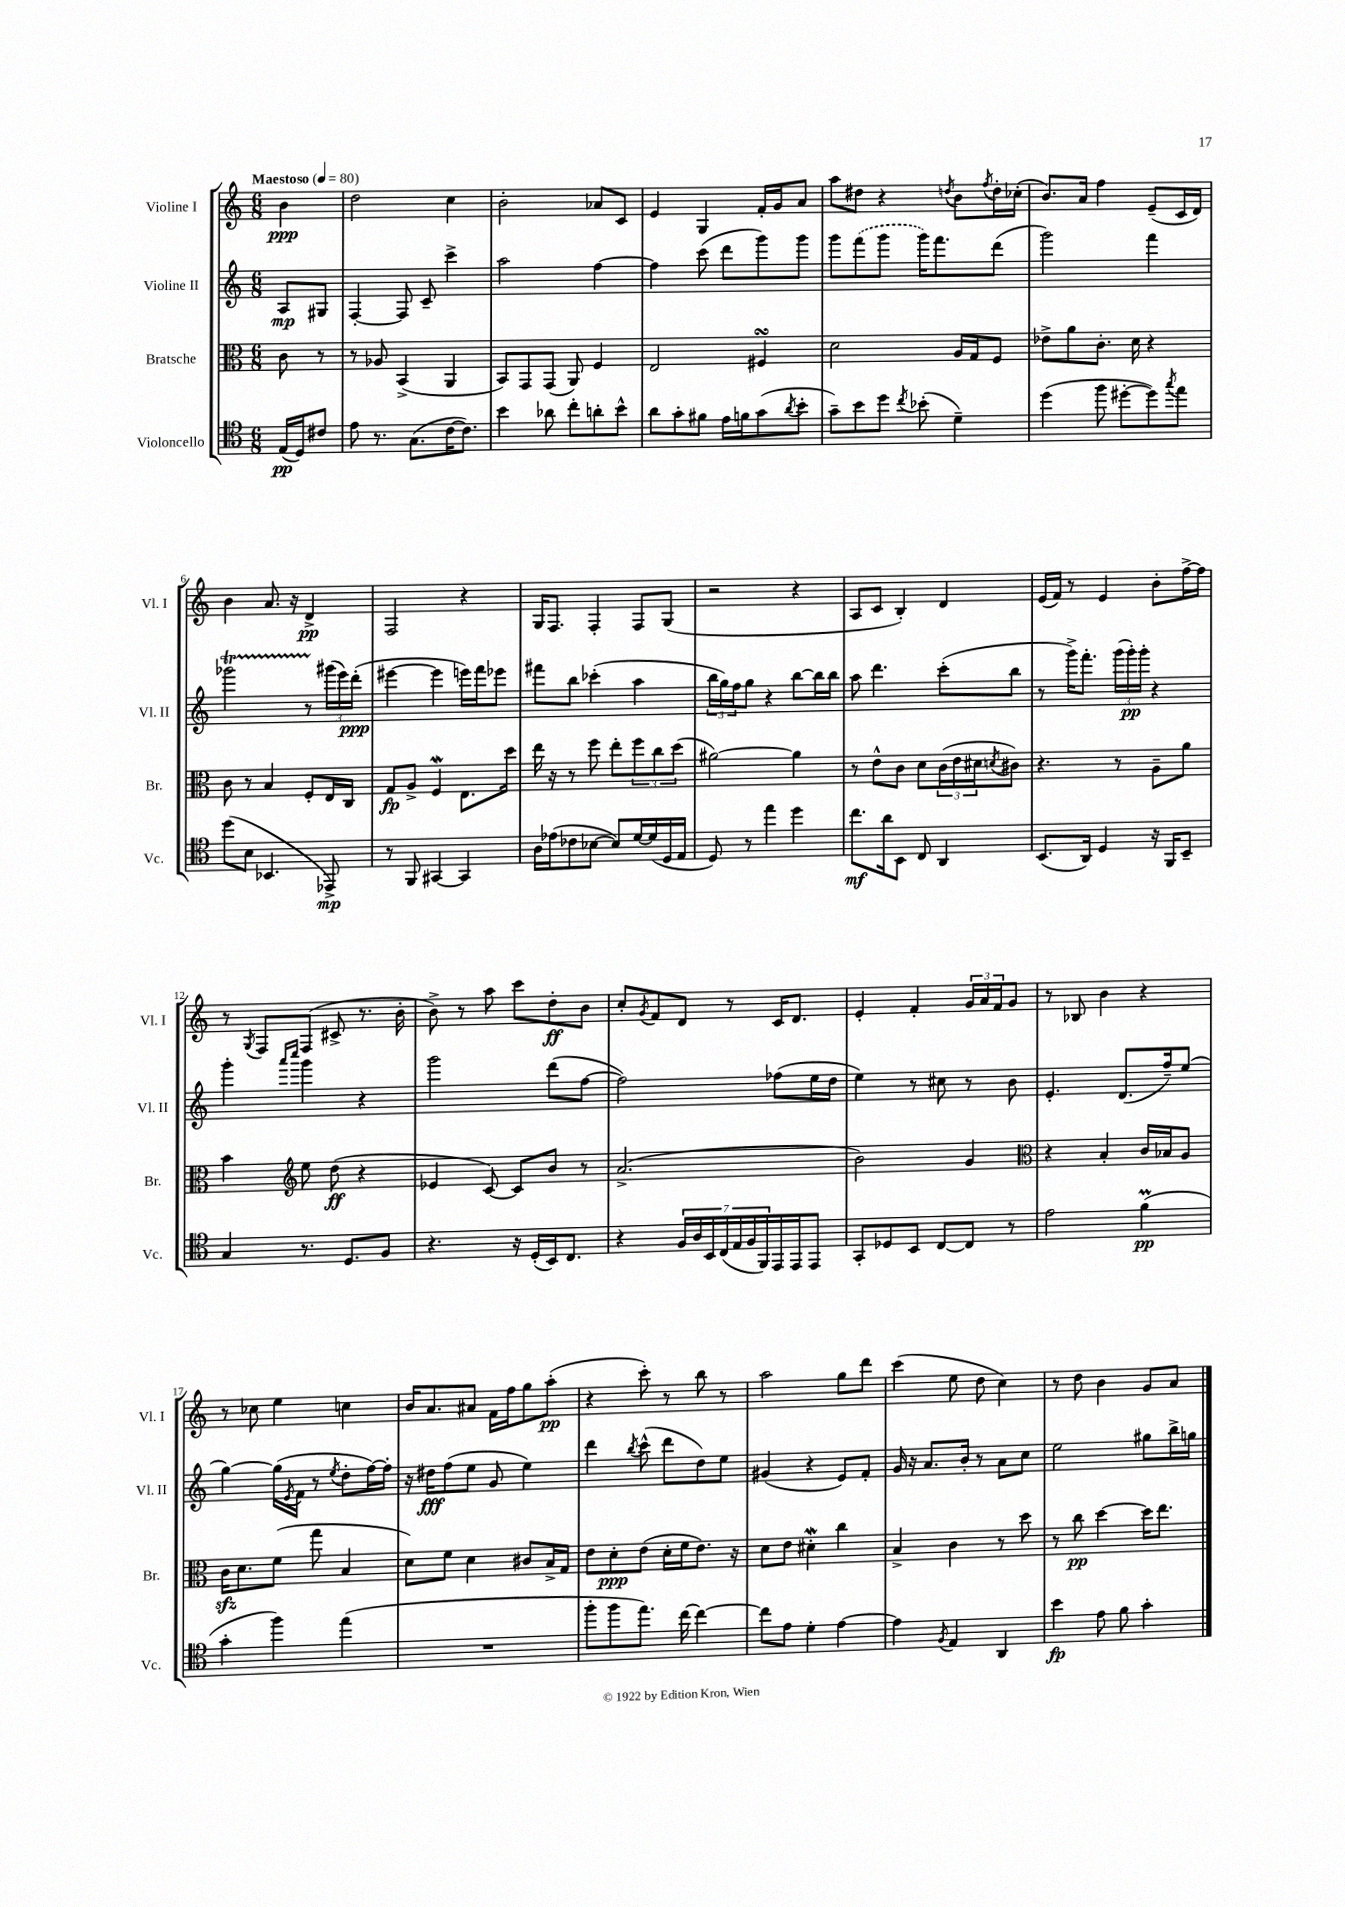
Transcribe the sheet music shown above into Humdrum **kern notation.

**kern	**dynam	**kern	**dynam	**kern	**dynam	**kern	**dynam
*part4	*part4	*part3	*part3	*part2	*part2	*part1	*part1
*staff4	*staff4	*staff3	*staff3	*staff2	*staff2	*staff1	*staff1
*I"Violoncello	*	*I"Bratsche	*	*I"Violine II	*	*I"Violine I	*
*I'Vc.	*	*I'Br.	*	*I'Vl. II	*	*I'Vl. I	*
*clefC4	*	*clefC3	*	*clefG2	*	*clefG2	*
*k[]	*	*k[]	*	*k[]	*	*k[]	*
*M6/8	*	*M6/8	*	*M6/8	*	*M6/8	*
*MM80	*	*MM80	*	*MM80	*	*MM80	*
=	=	=	=	=	=	=	=
!	!	!	!	!	!	!LO:TX:a:B:t=Maestoso	!
(16E/LL	pp	8c\	.	8A/L	mp	4b\	ppp
16D/J)	.	.	.	.	.	.	.
8c#X/J	.	8r	.	8G#X/J	.	.	.
=1	=1	=1	=1	=1	=1	=1	=1
8e\	.	8r	.	[4F'/	.	2dd\	.
8.r	.	8A-X/	.	.	.	.	.
.	.	(4BB^/	.	8F/]	.	.	.
(8.G\L	.	.	.	.	.	.	.
.	.	.	.	8c~/	.	.	.
[16c\K	.	4AA/	.	4ccc^\	.	4cc\	.
8.c\J])	.	.	.	.	.	.	.
=2	=2	=2	=2	=2	=2	=2	=2
4b\	.	8BB/L)	.	2aa\	.	2b'\	.
.	.	8GG/	.	.	.	.	.
8a-X\	.	(8GG/J	.	.	.	.	.
8cc'\L	.	8AA/)	.	.	.	.	.
8an'\	.	4F/	.	[4ff\	.	8a-X/L	.
8b^^\J	.	.	.	.	.	8c/J	.
=3	=3	=3	=3	=3	=3	=3	=3
8a\L	.	2E/	.	4ff\]	.	4e/	.
8g'\	.	.	.	.	.	.	.
8f#X\J	.	.	.	(8ccc\	.	4G/	.
16e\LL	.	.	.	8ddd\L	.	.	.
16fn\J	.	.	.	.	.	.	.
(8g\	.	4F#XsSsS/	.	8ggg\)	.	16f'/LL	.
.	.	.	.	.	.	16g/J	.
8qa/	.	.	.	.	.	.	.
8b'\J	.	.	.	8ggg\J	.	8a/J	.
=4	=4	=4	=4	=4	=4	=4	=4
8g~\L)	.	2d\	.	8ggg\L	.	8aa\L	.
8b\	.	.	.	(8fff\	.	8dd#X\J	.
8dd\J	.	.	.	8ggg\J	.	4r	.
8qcc/	.	.	.	.	.	.	.
(8b-X'\	.	.	.	16ggg\KL)	.	.	.
.	.	.	.	8.fff\	.	.	.
.	.	.	.	.	.	8qddn/	.
4d~\)	.	16A/LL	.	.	.	8b\L	.
.	.	16G/J	.	.	.	.	.
.	.	.	.	.	.	8qff/	.
.	.	8F/J	.	(8ddd\J	.	16dd'\L	.
.	.	.	.	.	.	(16cc-X'\JJ	.
=5	=5	=5	=5	=5	=5	=5	=5
(4dd\	.	8e-X^\L	.	2ggg\)	.	8.b/L)	.
.	.	8a\	.	.	.	.	.
.	.	.	.	.	.	16a/Jk	.
8ff\	.	8.c'\J	.	.	.	4ff\	.
[8dd#X'\L	.	.	.	.	.	.	.
.	.	16d\	.	.	.	.	.
8dd#\])	.	4r	.	4fff\	.	(8e~/L	.
8qgg/	.	.	.	.	.	.	.
8ee\J	.	.	.	.	.	16c/L	.
.	.	.	.	.	.	16d/JJ)	.
!!LO:LB:g=z
=6	=6	=6	=6	=6	=6	=6	=6
(8dd\L	.	8c\	.	2ggg-XT\	.	4b\	.
8B\J	.	8r	.	.	.	.	.
4.BB-X/	.	4B/	.	.	.	8.a/	.
.	.	.	.	.	.	16r	.
.	.	8F'/L	.	8r	.	4d^/	pp
8EE-X^/)	mp	16E/L	.	(24ggg#X\LL	.	.	.
.	.	.	.	24eee\)	.	.	.
.	.	16C/JJ	.	.	.	.	.
.	.	.	.	(24ddd'\JJ	ppp	.	.
=7	=7	=7	=7	=7	=7	=7	=7
8r	.	8G/L	fp	[4eee#X\	.	2F/	.
8FF/	.	8A^/J	.	.	.	.	.
[4GG#X/	.	4Fw/	.	4eee#\]	.	.	.
4GG#/]	.	8.E\L	.	16eeen\LL)	.	4r	.
.	.	.	.	16fff\J	.	.	.
.	.	.	.	8eee-X\J	.	.	.
.	.	16dd\Jk	.	.	.	.	.
=8	=8	=8	=8	=8	=8	=8	=8
16A\LL	.	16ee\	.	8fff#X\L	.	16G/KL	.
(16e-X\J	.	16r	.	.	.	8.F/J	.
8c-X\	.	8r	.	8bb\J	.	.	.
[8B-X\J	.	8ff\	.	(4ccc-X'\	.	4F'/	.
8B-/L])	.	8ee'\L	.	.	.	.	.
[16d/L	.	12ff\	.	4aa\	.	8F/L	.
(16d/]	.	.	.	.	.	.	.
.	.	12cc\	.	.	.	.	.
16D/	.	.	.	.	.	(8G/J	.
.	.	(12dd\J	.	.	.	.	.
16E/JJ	.	.	.	.	.	.	.
=9	=9	=9	=9	=9	=9	=9	=9
8D/)	.	[2a#X\)	.	24bb\LL	.	2r	.
.	.	.	.	24gg\)	.	.	.
.	.	.	.	24ff\J	.	.	.
8r	.	.	.	8gg\J	.	.	.
4ee\	.	.	.	4r	.	.	.
4dd\	.	4a#\]	.	[8bb\L	.	4r	.
.	.	.	.	16bb\L]	.	.	.
.	.	.	.	16bb\JJ	.	.	.
=10	=10	=10	=10	=10	=10	=10	=10
8.cc\L	mf	8r	.	8aa\	.	8A/L	.
.	.	8e^^\L	.	4.ddd\	.	8c/J	.
16a\k	.	.	.	.	.	.	.
8BB\J	.	8c\J	.	.	.	4B'/)	.
8C/	.	8d\L	.	.	.	.	.
4AA/	.	(24c\L	.	(8ccc'\L	.	4d/	.
.	.	24e\	.	.	.	.	.
.	.	24d#X\J	.	.	.	.	.
.	.	8qdn/	.	.	.	.	.
.	.	8c#X\J)	.	8bb\J	.	.	.
=11	=11	=11	=11	=11	=11	=11	=11
(8.BB/L	.	4.r	.	8r	.	(16e/LL	.
.	.	.	.	.	.	16f/JJ)	.
.	.	.	.	16ggg^\KL)	.	8r	.
16AA/Jk)	.	.	.	8.fff'\J	.	.	.
4D/	.	.	.	.	.	4e/	.
.	.	8r	.	(24ggg\LL	.	.	.
.	.	.	.	24ggg'\)	pp	.	.
.	.	.	.	24ggg'\JJ	.	.	.
16r	.	8A~\L	.	4r	.	8b'\L	.
16FF/KL	.	.	.	.	.	.	.
8BB~/J	.	8a\J	.	.	.	[16ff^\L	.
.	.	.	.	.	.	16ff\JJ]	.
!!LO:LB:g=z
=12	=12	=12	=12	=12	=12	=12	=12
4G/	.	4b\	.	4ggg'\	.	8r	.
.	.	.	.	.	.	8qG/	.
.	.	.	.	.	.	8F/L	.
*	*	*clefG2	*	*	*	*	*
.	.	.	.	16qqaaa/LL	.	.	.
.	.	.	.	16qqcccc/JJ	.	.	.
8.r	.	8ee\	.	4ggg\	.	(8F/J	.
.	.	(8dd\	ff	.	.	8c#X^/	.
8.D/L	.	.	.	.	.	.	.
.	.	4r	.	4r	.	8.r	.
8F/J	.	.	.	.	.	.	.
.	.	.	.	.	.	16b'\	.
=13	=13	=13	=13	=13	=13	=13	=13
4.r	.	4e-X/	.	2ggg\	.	8b^\)	.
.	.	.	.	.	.	8r	.
.	.	[8c/)	.	.	.	8aa\	.
16r	.	8c/L]	.	.	.	8ccc\L	.
(16D'/LL	.	.	.	.	.	.	.
16BB/J)	.	8b/J	.	(8ddd\L	.	8dd'\	ff
8.C/J	.	.	.	.	.	.	.
.	.	8r	.	[8ff\J	.	8b\J	.
=14	=14	=14	=14	=14	=14	=14	=14
4r	.	(2.a^/	.	2ff\])	.	8cc'/L	.
.	.	.	.	.	.	8qg/	.
.	.	.	.	.	.	8f/	.
28F/LL	.	.	.	.	.	8d/J	.
28A/	.	.	.	.	.	.	.
28BB/	.	.	.	.	.	.	.
(28C/	.	.	.	.	.	.	.
.	.	.	.	.	.	8r	.
28E/	.	.	.	.	.	.	.
28F/	.	.	.	.	.	.	.
28FF/)	.	.	.	.	.	.	.
16EE/	.	.	.	(8ff-X\L	.	16c/KL	.
16EE/J	.	.	.	.	.	8.d/J	.
8EE/J	.	.	.	16ee\L	.	.	.
.	.	.	.	16dd\JJ	.	.	.
=15	=15	=15	=15	=15	=15	=15	=15
8GG'/L	.	2b\)	.	4ee\)	.	4e'/	.
8D-X/	.	.	.	.	.	.	.
8BB/J	.	.	.	8r	.	4f'/	.
[8C/L	.	.	.	8cc#X\	.	.	.
8C/J]	.	4g/	.	8r	.	24g/LL	.
.	.	.	.	.	.	24a/	.
.	.	.	.	.	.	24f/J	.
8r	.	.	.	8b\	.	8g/J	.
=16	=16	=16	=16	=16	=16	=16	=16
*	*	*clefC3	*	*	*	*	*
2e\	.	4r	.	4.e'/	.	8r	.
.	.	.	.	.	.	8B-X/	.
.	.	4B'/	.	.	.	4b\	.
.	.	.	.	(8.d/L	.	.	.
(4fM\	pp	16c/LL	.	.	.	4r	.
.	.	16B-X/J	.	16ff~/k)	.	.	.
.	.	8A/J	.	(8ee/J	.	.	.
!!LO:LB:g=z
=17	=17	=17	=17	=17	=17	=17	=17
4g'\	.	16czz\KL	.	[4gg\)	.	8r	.
.	.	8.d\	.	.	.	.	.
.	.	.	.	.	.	8cc-X\	.
4ff\)	.	(8f\J	.	(16gg\LL]	.	4ee\	.
.	.	.	.	8qe/	.	.	.
.	.	.	.	16f\JJ	.	.	.
.	.	8gg\	.	8r	.	.	.
.	.	.	.	8qee/	.	.	.
(4ee\	.	4B/	.	8dd'\L	.	4ccn\	.
.	.	.	.	[16ff\L)	.	.	.
.	.	.	.	16ff'\JJ]	.	.	.
=18	=18	=18	=18	=18	=18	=18	=18
2.r	.	8d\L)	.	16r	.	16b/KL	.
.	.	.	.	16dd#X\KL	fff	8.a/	.
.	.	8f\J	.	(8ff\	.	.	.
.	.	4d\	.	8ee\J	.	8a#X/J	.
.	.	.	.	8g/	.	16f\LL	.
.	.	.	.	.	.	16ff\J	.
.	.	8c#X/L	.	4ee\)	.	8gg\	.
.	.	16B^/L	.	.	.	(8aa'\J	pp
.	.	16G/JJ	.	.	.	.	.
=19	=19	=19	=19	=19	=19	=19	=19
8ff'\L	.	8e\L	.	4ddd\	.	4r	.
8ff\	.	8d'\	ppp	.	.	.	.
.	.	.	.	8qbb/	.	.	.
8.ee\J)	.	(8e\J	.	(8ccc^^\	.	8ccc'\)	.
.	.	16d'\LL	.	8ddd\L	.	8r	.
[16cc\	.	16f\J	.	.	.	.	.
4cc\_	.	8.e\J)	.	8dd\)	.	8bb\	.
.	.	.	.	8ee\J	.	8r	.
.	.	16r	.	.	.	.	.
=20	=20	=20	=20	=20	=20	=20	=20
8cc\L]	.	8d\L	.	(4g#X/	.	2aa\	.
8e\J	.	8e\J	.	.	.	.	.
4d'\	.	4d#XW'\	.	4r	.	.	.
[4e\	.	4cc\	.	8e/L)	.	8gg\L	.
.	.	.	.	8f'/J	.	8ddd\J	.
=21	=21	=21	=21	=21	=21	=21	=21
4e\]	.	4B^/	.	16g/	.	(4ccc\	.
.	.	.	.	16r	.	.	.
.	.	.	.	8.a/L	.	.	.
8qF/	.	.	.	.	.	.	.
4E/	.	4c\	.	.	.	8ee\	.
.	.	.	.	16b'/Jk	.	.	.
.	.	.	.	8r	.	8dd\	.
4AA/	.	8r	.	8a\L	.	4cc\)	.
.	.	8dd\	.	8cc\J	.	.	.
=22	=22	=22	=22	=22	=22	=22	=22
4b\	fp	8r	.	2ee\	.	8r	.
.	.	8cc\	pp	.	.	8dd\	.
8e\	.	[4dd\	.	.	.	4b\	.
8f\	.	.	.	.	.	.	.
4g'\	.	16dd\KL]	.	8gg#X\L	.	8g/L	.
.	.	8.ee\J	.	.	.	.	.
.	.	.	.	16bb^\L	.	8a/J	.
.	.	.	.	16ggn\JJ	.	.	.
==	==	==	==	==	==	==	==
*-	*-	*-	*-	*-	*-	*-	*-
